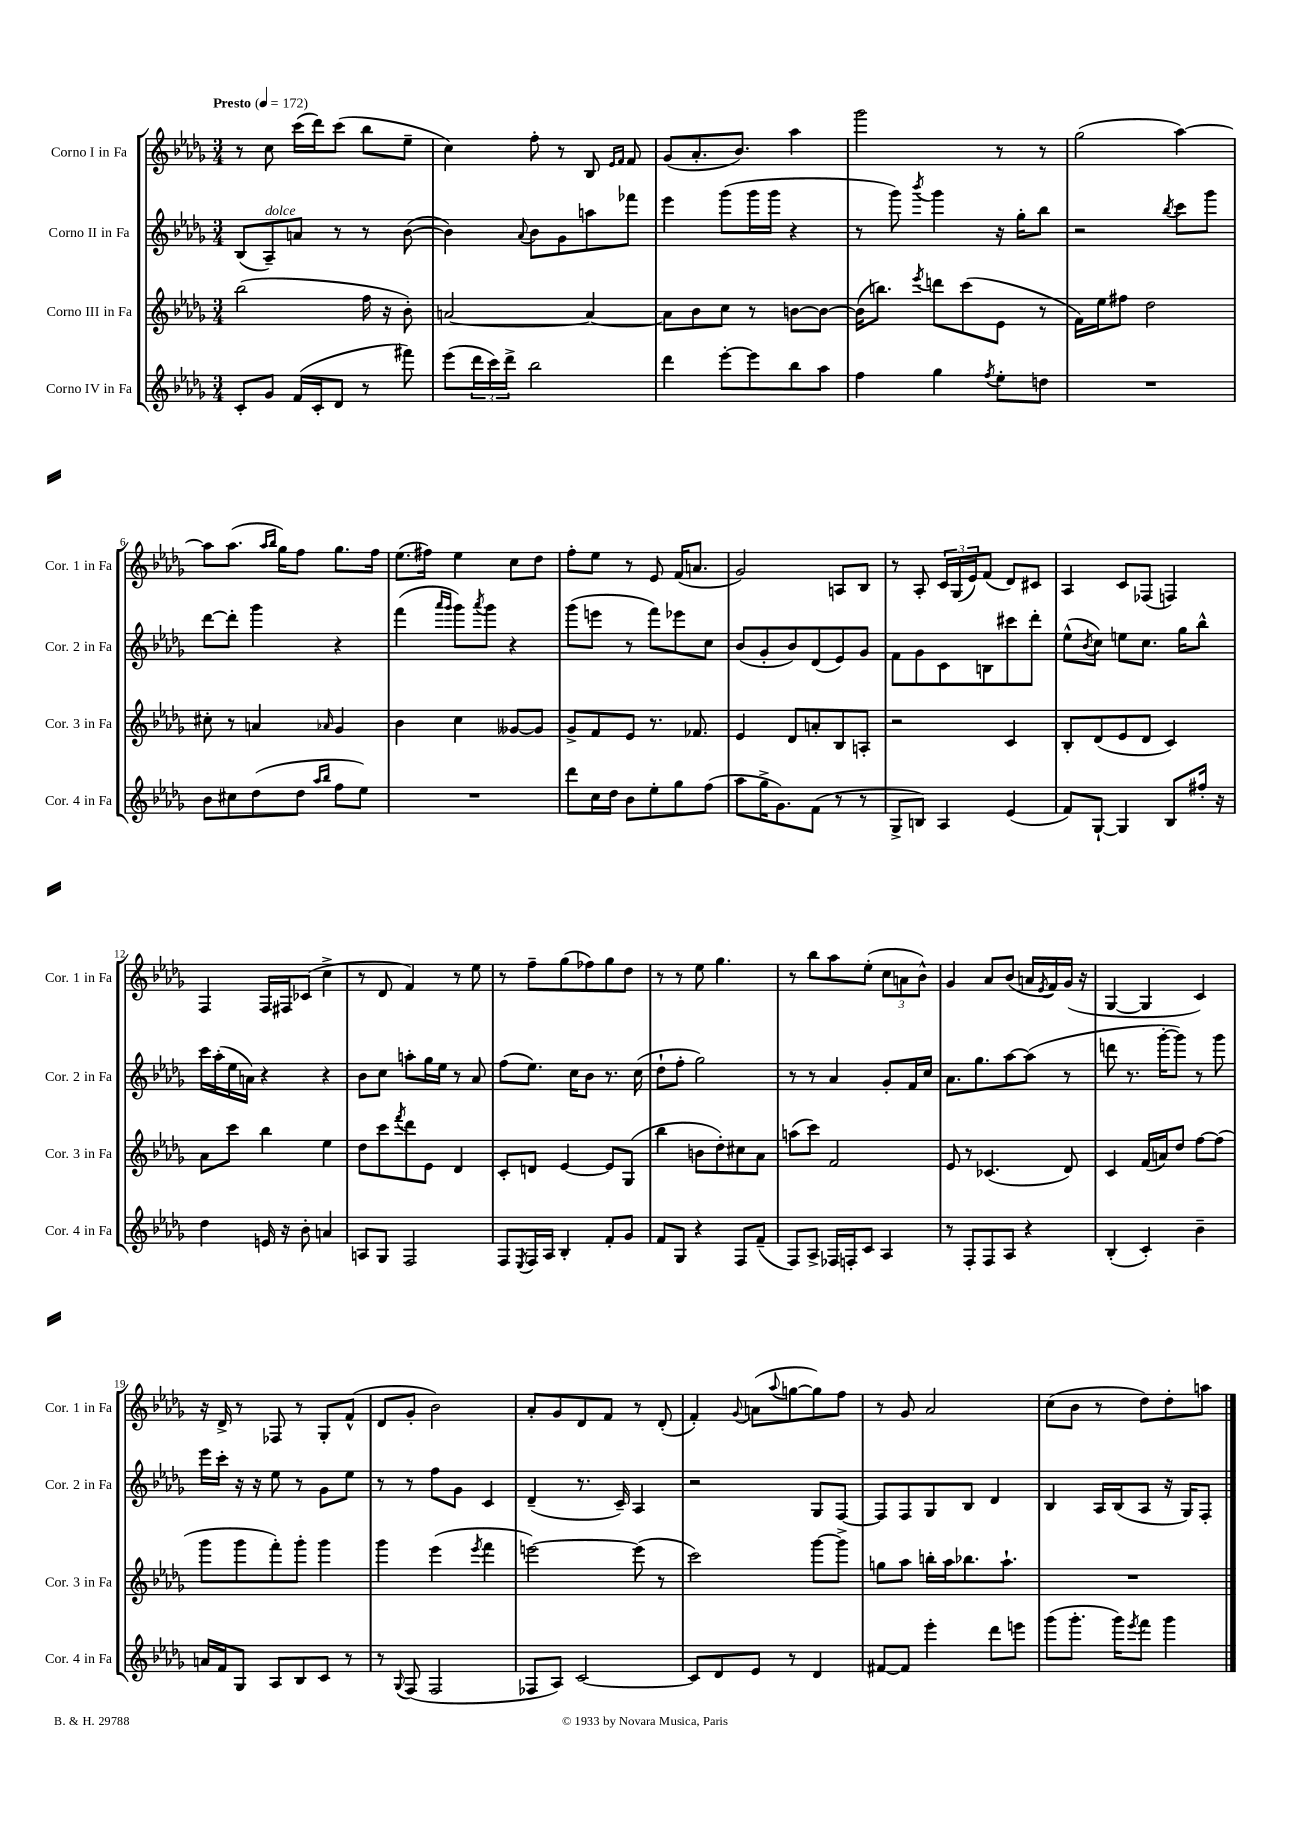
<<
\new StaffGroup <<
\new Staff = "s0" \with { instrumentName = "Corno I in Fa" shortInstrumentName = "Cor. 1 in Fa" } {
    \clef treble \key des \major \numericTimeSignature \time 3/4 \tempo "Presto" 4 = 172
    r8 c''8 c'''16( des'''16) c'''8( bes''8 ees''8-- |
    c''4) f''8-. r8 bes8 \grace { ees'16 f'16 } f'8 |
    ges'8( aes'8.-. bes'8.) aes''4 |
    ges'''2 r8 r8 |
    ges''2( aes''4~) |
    aes''8 aes''8.( \grace { aes''16 bes''16 } ges''16) f''8 ges''8. f''16 |
    ees''8.( fis''16) ees''4 c''8 des''8 |
    f''8-. ees''8 r8 ees'8 f'16( a'8. |
    ges'2) a8 bes8 |
    r8 aes8-. \tuplet 3/2 { c'16 ges16( ees'16) } f'8( des'8) cis'8 |
    aes4 c'8 fes8( f4) |
    f4 f16 fis16 ces'8( c''4-> |
    r8 des'8 f'4) r8 ees''8 |
    r8 f''8-- ges''8( fes''8) ges''8 des''8 |
    r8 r8 ees''8 ges''4. |
    r8 bes''8 aes''8 ees''8-.( \tuplet 3/2 { c''8 a'8 bes'8-^) } |
    ges'4 aes'8 bes'8( a'16 \acciaccatura { ees'8 } f'16) ges'16( r16 |
    ges4~ ges4 c'4) |
    r16 des'16-> r8 fes8 r8 ges8-. f'8-^( |
    des'8 ges'8-. bes'2) |
    aes'8-. ges'8 des'8 f'8 r8 des'8-.( |
    f'4-.) \appoggiatura { ges'8 } a'8( \appoggiatura { aes''8 } g''8~ g''8) f''8 |
    r8 ges'8 aes'2 |
    c''8( bes'8 r8 des''8) des''8-. a''8 \bar "|." |
}
\new Staff = "s1" \with { instrumentName = "Corno II in Fa" shortInstrumentName = "Cor. 2 in Fa" } {
    \clef treble \key des \major \numericTimeSignature \time 3/4
    bes8( aes8--^\markup { \italic "dolce" }) a'8 r8 r8 bes'8~( |
    bes'4) \appoggiatura { aes'8 } bes'8 ges'8 a''8 fes'''8 |
    ees'''4 ges'''8( ges'''16 ges'''16 r4 |
    r8 ges'''8) \acciaccatura { bes'''8 } ges'''4 r16 ges''16-. bes''8 |
    r2 \acciaccatura { bes''8 } c'''8 ges'''8 |
    des'''8~ des'''8-. ges'''4 r4 |
    f'''4( \grace { aes'''16 ges'''16 } ges'''8) \acciaccatura { aes'''8 } ges'''8 r4 |
    ges'''8( e'''8 r8 f'''8) ees'''8 c''8 |
    bes'8( ges'8-. bes'8) des'8( ees'8) ges'8 |
    f'8 ges'8 c'8 b8 cis'''8 des'''8-. |
    ees''8-^( \acciaccatura { bes'8 } c''8) e''8 c''8. ges''16 bes''8-^ |
    c'''16 aes''16-.( ees''16 a'16) r4 r4 |
    bes'8 c''8 a''8-. ges''16 ees''16 r8 aes'8 |
    f''8( ees''8.) c''16 bes'8 r8. c''16( |
    des''8-! f''8-. ges''2) |
    r8 r8 aes'4 ges'8-. f'16 c''16 |
    aes'8. ges''8. aes''8~ aes''8( r8 |
    d'''8 r8. ges'''16~-. ges'''8) r8 ges'''8 |
    ees'''16 c'''16-. r16 r16 ees''8 r8 ges'8 ees''8 |
    r8 r8 f''8 ges'8 c'4 |
    des'4--( r8. c'16--) aes4 |
    r2 ges8 f8~ |
    f8 f8 ges8 bes8 des'4 |
    bes4 aes16 bes16( aes8 r16 ges16) f8-. \bar "|." |
}
\new Staff = "s2" \with { instrumentName = "Corno III in Fa" shortInstrumentName = "Cor. 3 in Fa" } {
    \clef treble \key des \major \numericTimeSignature \time 3/4
    bes''2( f''16 r16 bes'8-.) |
    a'2~ a'4~ |
    a'8 bes'8 c''8 r8 b'8~ b'8~ |
    b'16( b''8.) \acciaccatura { ees'''8 } d'''8 c'''8( ees'8 r8 |
    f'16) ees''16 fis''8 des''2 |
    cis''8-. r8 a'4 \grace { aes'16 } ges'4 |
    bes'4 c''4 geses'8~ geses'8 |
    ges'8-> f'8 ees'8 r8. fes'8. |
    ees'4 des'8 a'8-. bes8 a8-. |
    r2 c'4 |
    bes8-. des'8( ees'8 des'8 c'4) |
    aes'8 c'''8 bes''4 ees''4 |
    des''8 c'''8 \acciaccatura { f'''8 } des'''8 ees'8 des'4 |
    c'8-. d'8 ees'4~ ees'8 ges8( |
    bes''4 b'8 des''8-.) cis''8 aes'8 |
    a''8( c'''8) f'2 |
    ees'8 r8 ces'4.( des'8) |
    c'4 f'16( a'16) des''8 f''8~ f''8( |
    ges'''8 ges'''8 f'''8-.) ges'''8-. ges'''4 |
    ges'''4 ees'''4( \acciaccatura { ees'''8 } f'''4 |
    e'''2~) e'''8( r8 |
    c'''2) ges'''8~ ges'''8-> |
    g''8 aes''8 b''16-. aes''16 bes''8. aes''8.-! |
    R2. \bar "|." |
}
\new Staff = "s3" \with { instrumentName = "Corno IV in Fa" shortInstrumentName = "Cor. 4 in Fa" } {
    \clef treble \key des \major \numericTimeSignature \time 3/4
    c'8-. ges'8 f'16( c'16-. des'8 r8 fis'''8) |
    ees'''8( \tuplet 3/2 { des'''16 c'''16) des'''16-> } bes''2 |
    des'''4 ees'''8~-. ees'''8 bes''8 aes''8 |
    f''4 ges''4 \acciaccatura { f''8 } ees''8-. d''8 |
    R2. |
    bes'8 cis''8 des''8( des''8 \grace { aes''16 bes''16 } f''8 ees''8) |
    R2. |
    des'''8 c''16 des''16 bes'8 ees''8-. ges''8 f''8( |
    aes''8 ges''16-> ges'8.) f'8( r8 r8 |
    ges8-> b8) aes4 ees'4( |
    f'8) ges8~-! ges4 bes8 fis''16-. r16 |
    des''4 e'16 r16 bes'8-. a'4 |
    a8 ges8 f2 |
    f8 \acciaccatura { ees8 } f16 aes16 bes4-. f'8-. ges'8 |
    f'8 ges8 r4 f8 f'8--( |
    f8) aes8-> fes16 f16-. c'8 aes4 |
    r8 f8-. f8 aes8 r4 |
    bes4-.( c'4-.) bes'4-- |
    a'16 f'16 ges8 aes8 bes8 c'8 r8 |
    r8 \appoggiatura { ges8 } f8( f2 |
    fes8 aes8) c'2~ |
    c'8 des'8 ees'8 r8 des'4 |
    fis'8~ fis'8 ees'''4-. des'''8 e'''8 |
    ges'''8( ges'''8.-. ges'''16) \acciaccatura { ees'''8 } f'''8 ges'''4 \bar "|." |
}
>>
>>
